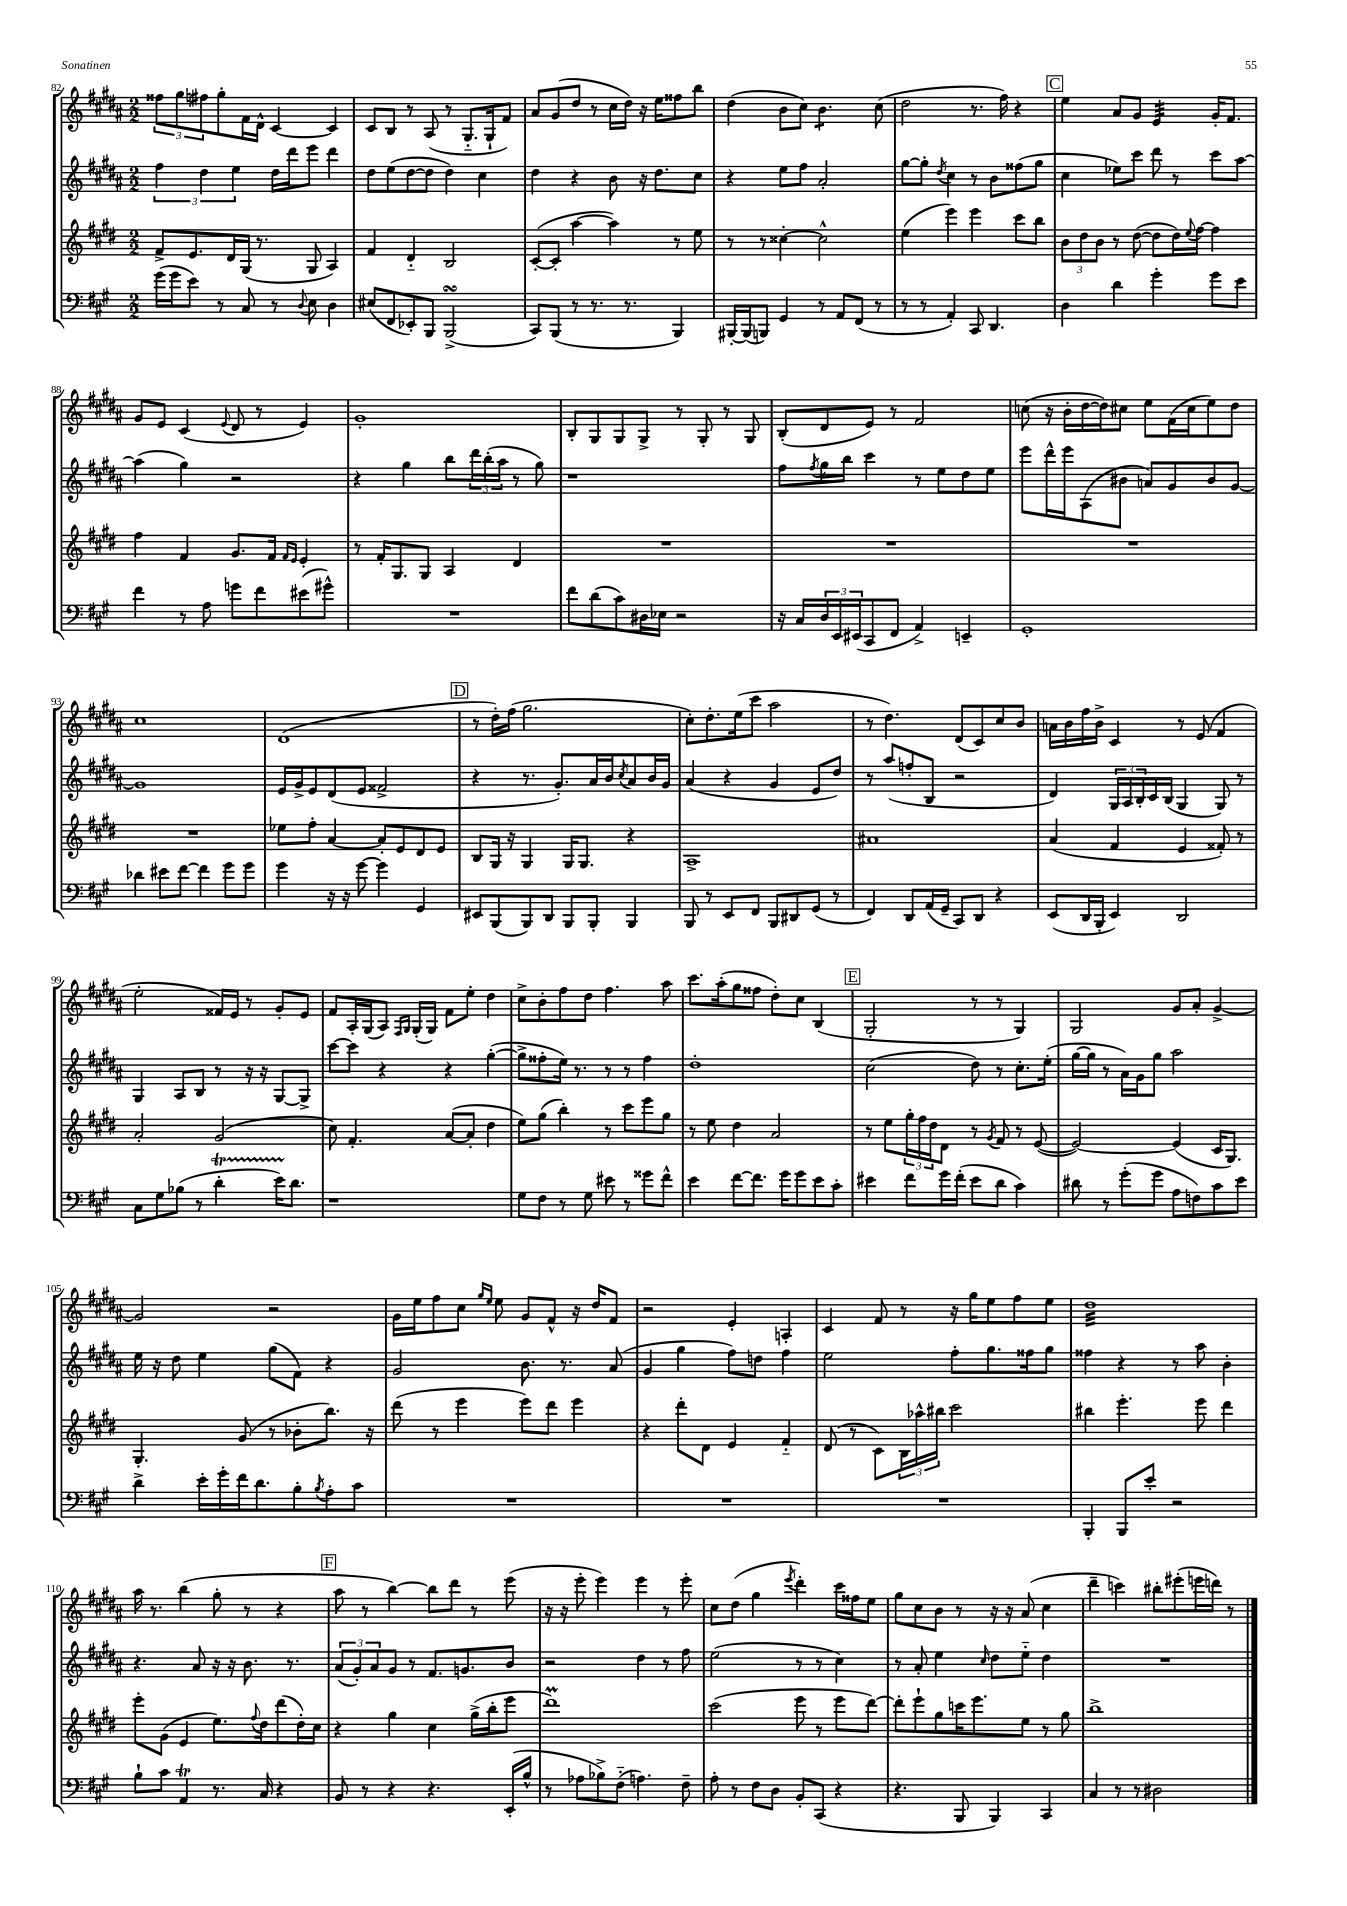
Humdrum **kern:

**kern	**kern	**kern	**kern
*staff4	*staff3	*staff2	*staff1
*clefF4	*clefG2	*clefG2	*clefG2
*k[f#c#g#]	*k[f#c#g#d#]	*k[f#c#g#d#a#]	*k[f#c#g#d#a#]
*M2/2	*M2/2	*M2/2	*M2/2
(16g#	8f#^	6ff#	12ff##
16g#	.	.	.
.	.	.	12gg#
8e)	8.e	.	.
.	.	6dd#	12ff#
8r	.	.	8gg#'
.	16d#	.	.
.	.	6ee	.
8C#	(16G#	.	16f#
.	8.r	.	16d#^^
8r	.	16dd#	[4c#
.	.	16ddd#	.
8qqD	.	.	.
8E	8G#	8eee	.
4D	4A)	4ddd#	4c#]
=	=	=	=
(8E#	4f#	8dd#	8c#
8FF#	.	(8ee	8B
8EE-')	4d#'~	[8dd#	8r
8BBB	.	8dd#]	(8A#
(2BBB^	2B	4dd#)	8r
.	.	.	8.G#'~
.	.	4cc#	.
.	.	.	16G#`
.	.	.	8f#)
=	=	=	=
8CC#)	([8c#'	4dd#	8a#
(8BBB	8c#']	.	(8g#
8r	[4aa	4r	8dd#
8.r	.	.	8r
.	4aa])	8b	16cc#
8.r	.	.	16dd#)
.	.	16r	16r
.	.	8.dd#	16ee
4BBB)	8r	.	8ff##
.	8ee	8cc#	8bb
=	=	=	=
[16BBB#'	8r	4r	(4dd#
(16BBB#]	.	.	.
8BBB)	8r	.	.
4GG#	[4cc##'	8ee	8b
.	.	8ff#	8cc#)
8r	2cc##^^]	2a#'	4.b
8AA	.	.	.
(8FF#	.	.	.
8r	.	.	(8cc#
=	=	=	=
8r	(4ee	[8gg#	2dd#
8r	.	8gg#']	.
.	.	8qdd#	.
4AA')	4eee)	4cc#	.
8CC#	4eee	8r	8.r
4.DD	.	8b	.
.	.	.	16ff#)
.	8ccc#	(8ff##	4r
.	8bb	8gg#	.
=	=	=	=
4D	12b	4cc#	4ee
.	12dd#	.	.
.	12b	.	.
4d	8r	8ee-)	8a#
.	([8dd#	8ccc#	8g#
4g#'	8dd#]	8ddd#	4e
.	16dd#)	8r	.
.	8qqee	.	.
.	[16ff#	.	.
8g#	4ff#]	8ccc#	16g#'
.	.	.	8.f#
8e	.	[8aa#	.
=	=	=	=
4f#	4ff#	(4aa#]	8g#
.	.	.	8e
8r	4f#	4gg#)	(4c#
8A	.	.	.
.	.	.	8qqe
8g	8.g#	2r	8d#
8f#	.	.	8r
.	16f#	.	.
.	16qqf#	.	.
.	16qqe	.	.
(8e#	4e'	.	4e)
8g#^^)	.	.	.
=	=	=	=
1r	8r	4r	1g#'
.	16f#'	.	.
.	8.G#	.	.
.	.	4gg#	.
.	8G#	.	.
.	4A	8bb	.
.	.	24ddd#	.
.	.	(24bb'	.
.	.	24aa#	.
.	4d#	8r	.
.	.	8gg#)	.
=	=	=	=
8f#	1r	1r	8B'
(8d	.	.	8G#
8c#)	.	.	8G#
16D#	.	.	8G#^
16E-	.	.	.
2r	.	.	8r
.	.	.	8G#'
.	.	.	8r
.	.	.	8G#
=	=	=	=
16r	1r	8ff#	(8B'
16C#	.	.	.
.	.	8qff#	.
24D	.	16gg#	8d#
24EE	.	.	.
.	.	16bb	.
(24EE#	.	.	.
8CC#	.	4ccc#	8e)
8FF#	.	.	8r
4AA^)	.	8r	2f#
.	.	8ee	.
4EE~	.	8dd#	.
.	.	8ee	.
=	=	=	=
1GG#'	1r	8eee	(8cc
.	.	16ddd#^^	16r
.	.	16eee	16b'
.	.	(8A#	[16dd#
.	.	.	16dd#])
.	.	8b#	8cc#
.	.	8a)	8ee
.	.	8g#	(16f#
.	.	.	16cc#
.	.	8b#	8ee)
.	.	[8g#	8dd#
=	=	=	=
4d-	1r	1g#]	1cc#
8e#	.	.	.
[8f#	.	.	.
4f#]	.	.	.
8g#	.	.	.
8g#	.	.	.
=	=	=	=
4g#	8ee-	16e	(1d#
.	.	16g#^	.
.	8ff#'	8e	.
16r	[4a	(8d#	.
16r	.	.	.
[8g#	.	8e	.
4g#]	8a']	2f##^	.
.	8e	.	.
4GG#	8d#	.	.
.	8e	.	.
=	=	=	=
8EE#	8B	4r	8r
(8BBB	16G#	.	16dd#')
.	16r	.	(16ff#
8BBB)	4G#	8.r	2.gg#
8DD	.	.	.
.	.	8.g#')	.
8BBB	16G#	.	.
.	8.G#	.	.
8BBB'	.	16a#	.
.	.	16b	.
.	.	8qcc#	.
4BBB	4r	8a#	.
.	.	16b	.
.	.	16g#	.
=	=	=	=
8BBB	1A^	(4a#	8cc#')
8r	.	.	8.dd#'
8EE	.	4r	.
.	.	.	(16ee
8FF#	.	.	8ccc#
8BBB	.	4g#	2aa#
8DD#	.	.	.
(8GG#	.	8e	.
8r	.	8dd#)	.
=	=	=	=
4FF#)	1a#	8r	8r
.	.	(8aa#	4.dd#)
8DD	.	8ff'	.
(16AA	.	8B	.
16GG#~	.	.	.
8CC#)	.	2r	(8d#
8DD	.	.	8c#)
4r	.	.	8cc#
.	.	.	8b
=	=	=	=
(8EE	(4a	4d#)	16a
.	.	.	16b
16DD	.	.	16ff#
16BBB'	.	.	16b^
4EE)	4f#	24G#	4c#
.	.	24A#	.
.	.	24B'	.
.	.	16c#	.
.	.	(16B	.
2DD	4e	4G#	8r
.	.	.	(8e
.	8f##')	8G#)	4f#
.	8r	8r	.
=	=	=	=
8C#	2a'	4G#	2ee'
8G#	.	.	.
(8B-	.	8A#	.
8r	.	8B	.
4d'	(2g#	8r	16f##)
.	.	.	16e
.	.	16r	8r
.	.	16r	.
16e)	.	[8G#	8g#'
8.d	.	.	.
.	.	8G#^]	8e
=	=	=	=
1r	8cc#)	[8ccc#	8f#
.	4.f#'	8ccc#]	16A#'
.	.	.	(16G#
.	.	4r	8A#)
.	.	.	16qqF#
.	.	.	16qqG#
.	.	.	(16G#'
.	.	.	16G#)
.	([8a	4r	8f#
.	8a']	.	8ee'
.	4dd#	([4gg#'	4dd#
=	=	=	=
8G#	8ee)	8gg#^]	8cc#^
8F#	(8gg#	8ff##'	8b'
8r	4bb')	16ee)	8ff#
.	.	8.r	.
8G#	.	.	8dd#
8e#	8r	8r	4.ff#
8r	8ccc#	8r	.
8g##	8eee	4ff##	.
8f#^^	8gg#	.	8aa#
=	=	=	=
4e	8r	1dd#'	8.ccc#
.	8ee	.	.
.	.	.	(16aa#'
[8f#	4dd#	.	8gg#
8.f#]	.	.	8ff##
.	2a	.	8dd#')
16g#	.	.	.
8g#	.	.	8cc#
8e	.	.	(4B
8c#'	.	.	.
=	=	=	=
4e#	8r	(2cc#	2G#'
.	8ee	.	.
8f#	24gg#'	.	.
.	24ff#	.	.
.	24dd#	.	.
16g#	8d#	.	.
(16f#'	.	.	.
8e#	8r	8dd#)	8r
.	8qg#	.	.
8d	8f#	8r	8r
4c#)	8r	8.cc#'	4G#)
.	([8e	.	.
.	.	(16ee'	.
=	=	=	=
8d#	2e_)	[16gg#	2G#
.	.	16gg#]	.
8r	.	8r	.
(8g#'	.	16a#)	.
.	.	16g#	.
8g#	.	8gg#	.
8A	(4e]	2aa#	8g#
8F)	.	.	8a#'
8c#	16c#	.	[4g#^
.	8.G#)	.	.
8e	.	.	.
=	=	=	=
4d^	4.G#'	16ee	2g#]
.	.	16r	.
.	.	8dd#	.
16e'	.	4ee	.
16g#'	.	.	.
16f#	(8g#	.	.
8.d	.	.	.
.	8r	(8gg#	2r
8B'	8b-'	8f#)	.
8qB	.	.	.
8A'	8.bb)	4r	.
8c#	.	.	.
.	16r	.	.
=	=	=	=
1r	(8ddd#	2g#	16g#
.	.	.	16ee
.	8r	.	8ff#
.	4eee	.	8cc#
.	.	.	16qqgg#
.	.	.	16qqee
.	.	.	8ee
.	8eee)	8.b	8g#
.	8ddd#	.	8f#^^
.	.	8.r	.
.	4eee	.	16r
.	.	.	16dd#
.	.	(8a#	8f#
=	=	=	=
1r	4r	4g#	2r
.	8ddd#'	4gg#	.
.	8d#	.	.
.	4e	8ff#)	4e'
.	.	8dd	.
.	4f#'~	4ff#	4A'
=	=	=	=
1r	(8d#	2ee	4c#
.	8r	.	.
.	8c#)	.	8f#
.	24B	.	8r
.	24aa-^^	.	.
.	24bb#	.	.
.	2ccc#	8ff#'	16r
.	.	.	16gg#
.	.	8.gg#	8ee
.	.	.	8ff#
.	.	16ff##	.
.	.	8gg#	8ee
=	=	=	=
4BBB'	4bb#	4ff##	1dd#
8BBB	4.eee'	4r	.
8e'	.	.	.
2r	.	8r	.
.	8eee	8aa#	.
.	4ddd#	4b'	.
=	=	=	=
8B`	8eee'	4.r	16aa#
.	.	.	8.r
8c#	(8g#	.	.
4AA	4e	.	(4bb
.	.	8a#	.
8.r	8.ee)	16r	8gg#'
.	.	16r	.
.	.	8.b	8r
.	8qqff#	.	.
16C#	16dd#	.	.
4r	(8ddd#	.	4r
.	.	8.r	.
.	16dd#')	.	.
.	16cc#	.	.
=	=	=	=
8BB	4r	(12a#	8aa#
.	.	12g#')	.
8r	.	.	8r
.	.	12a#	.
4r	4gg#	8g#	[4bb)
.	.	8r	.
4.r	4cc#	8.f#	8bb]
.	.	.	8ddd#
.	.	8.g	.
.	(16gg#^	.	8r
.	16bb'	.	.
(16EE'	8eee	8b	(8eee
16B^^	.	.	.
=	=	=	=
8r	1ddd#)	2r	16r
.	.	.	16r
8A-	.	.	8eee'
8B-^)	.	.	4eee)
(8F#'~	.	.	.
4.A)	.	4dd#	4eee
.	.	8r	8r
8F#~	.	8ff#	8eee'
=	=	=	=
8A'	(2ccc#	(2ee	8cc#
8r	.	.	(8dd#
8F#	.	.	4gg#
8D	.	.	.
.	.	.	8qeee
8BB'	8eee	8r	4ddd#')
(8CC#	8r	8r	.
4r	8eee	4cc#)	16ccc#
.	.	.	16ff##
.	[8ddd#)	.	8ee
=	=	=	=
4.r	8ddd#']	8r	8gg#
.	8eee`	8a#'	8cc#
.	8gg#	4ee	8b
8BBB	16ccc	.	8r
.	8.eee	.	.
.	.	16qqcc#	.
4BBB)	.	8dd#	16r
.	.	.	16r
.	8ee	8ee'~	(8a#
4CC#	8r	4dd#	4cc#
.	8gg#	.	.
=	=	=	=
4C#	1bb^	1r	4ddd#~
8r	.	.	4ccc)
8r	.	.	.
2D#	.	.	8bb#'
.	.	.	(8eee#'
.	.	.	16eee
.	.	.	16ddd)
.	.	.	8r
==	==	==	==
*-	*-	*-	*-
